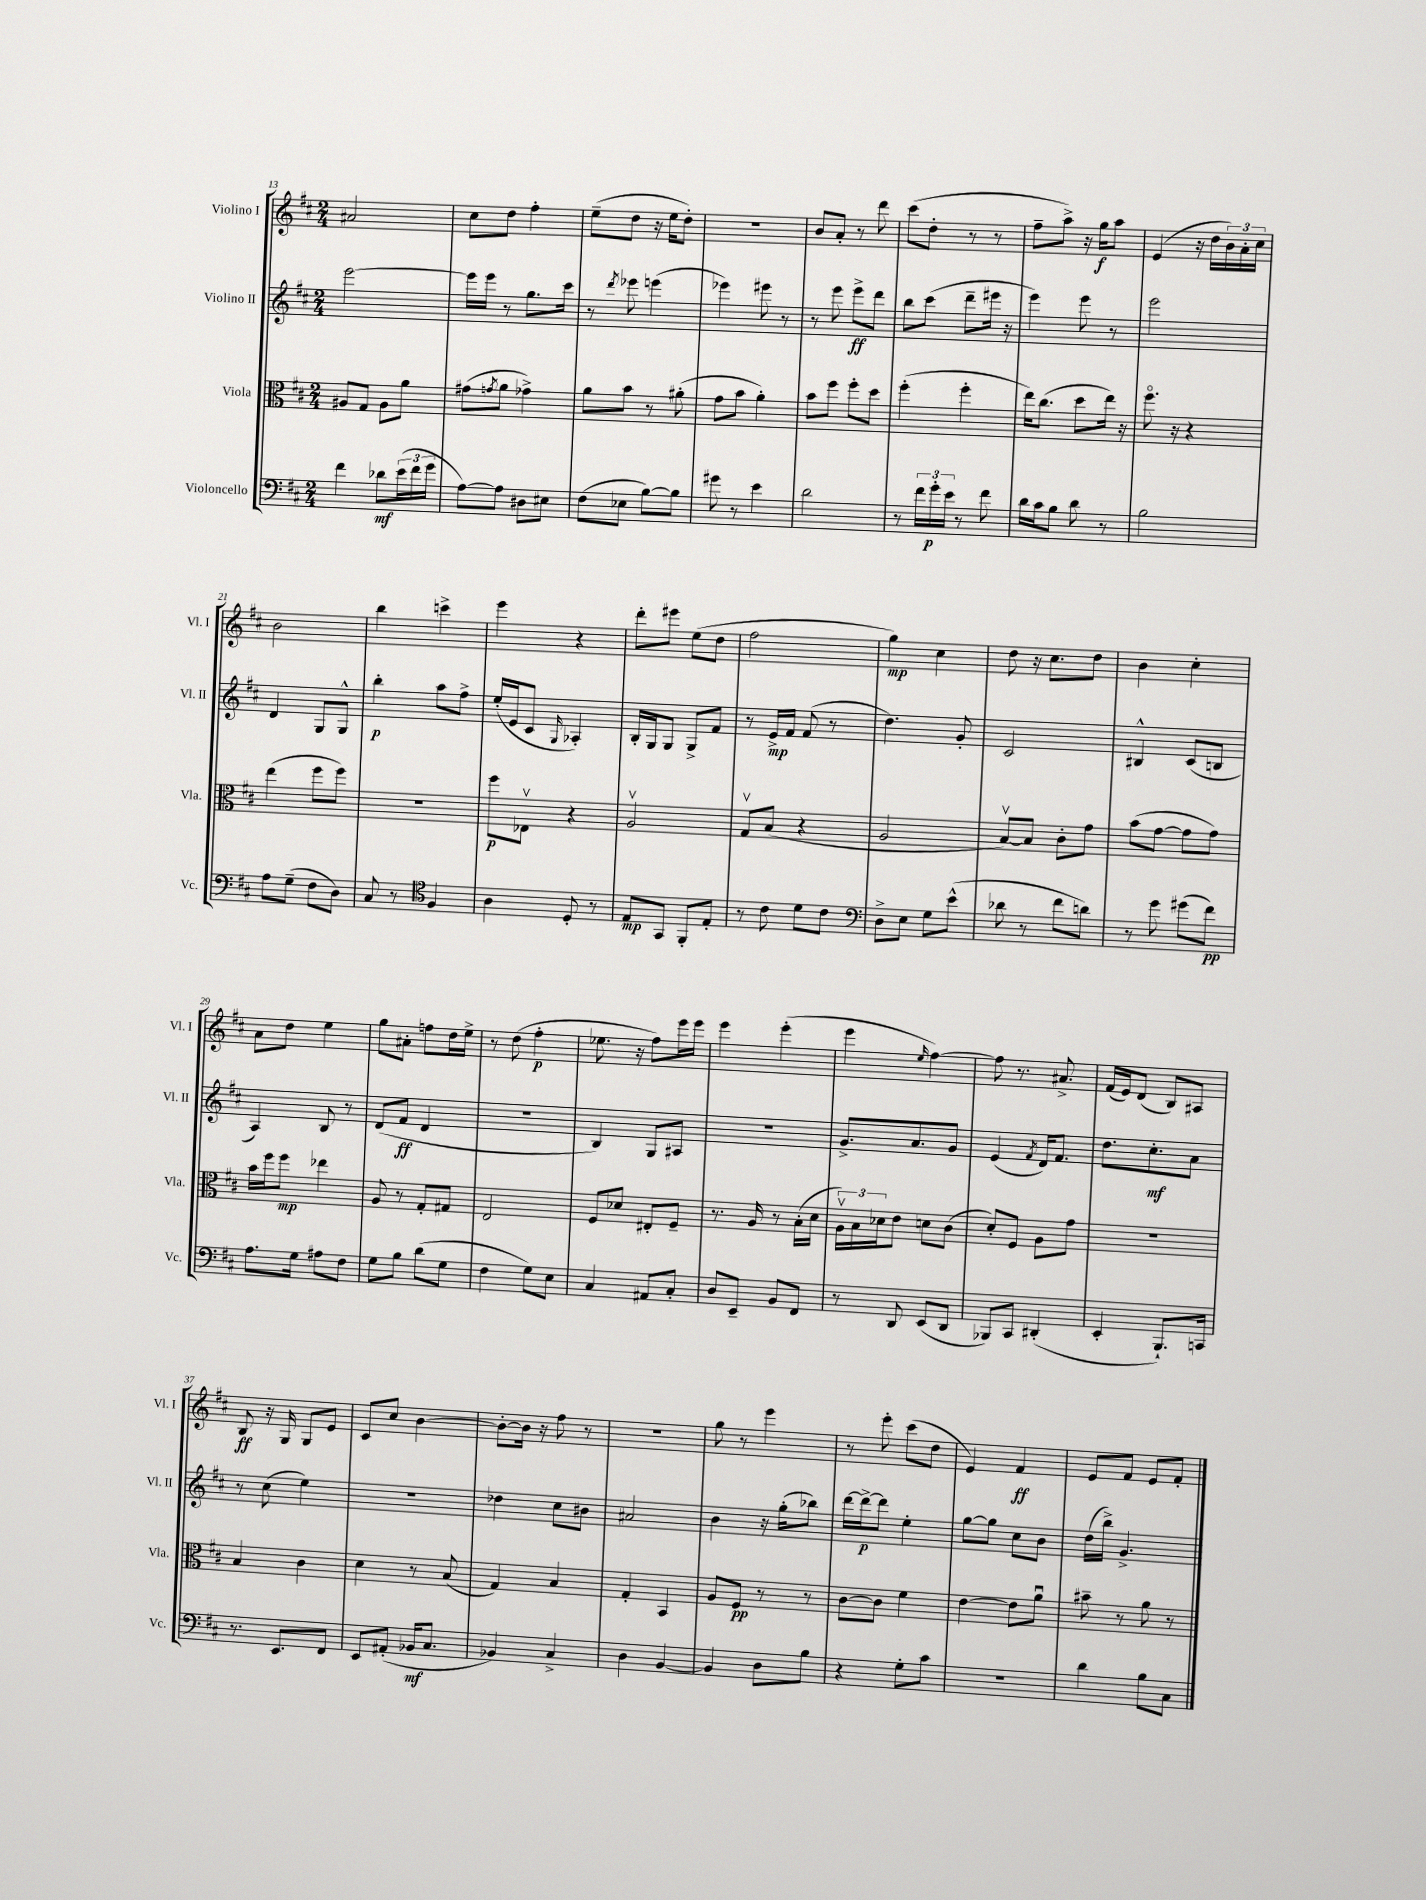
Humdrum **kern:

**kern	**dynam	**kern	**dynam	**kern	**dynam	**kern	**dynam
*part4	*part4	*part3	*part3	*part2	*part2	*part1	*part1
*staff4	*staff4	*staff3	*staff3	*staff2	*staff2	*staff1	*staff1
*I"Violoncello	*	*I"Viola	*	*I"Violino II	*	*I"Violino I	*
*I'Vc.	*	*I'Vla.	*	*I'Vl. II	*	*I'Vl. I	*
*clefF4	*	*clefC3	*	*clefG2	*	*clefG2	*
*k[f#c#]	*	*k[f#c#]	*	*k[f#c#]	*	*k[f#c#]	*
*M2/4	*	*M2/4	*	*M2/4	*	*M2/4	*
=13	=13	=13	=13	=13	=13	=13	=13
4f#\	.	8A#X/L	.	[2eee\	.	2a#X/	.
.	.	8G/J	.	.	.	.	.
8d-X\L	mf	8A#\L	.	.	.	.	.
(24e\L	.	8a\J	.	.	.	.	.
24f#\	.	.	.	.	.	.	.
24g\JJ	.	.	.	.	.	.	.
=14	=14	=14	=14	=14	=14	=14	=14
[8A\L)	.	(8g#X\L	.	16eee\LL]	.	8cc#\L	.
.	.	.	.	16eee\JJ	.	.	.
.	.	8qgn/	.	.	.	.	.
8A\J]	.	8a\J	.	8r	.	8dd\J	.
8D#X\L	.	4g-X^\)	.	8.gg\L	.	4ff#'\	.
8E#X\J	.	.	.	.	.	.	.
.	.	.	.	16ccc#\Jk	.	.	.
=15	=15	=15	=15	=15	=15	=15	=15
(8F#\L	.	8a\L	.	8r	.	(8ee~\L	.
.	.	.	.	8qddd/	.	.	.
8E-X\J	.	8b\J	.	8eee-X\	.	8dd\J	.
[8B\L)	.	8r	.	(4eeen\	.	16r	.
.	.	.	.	.	.	16ee\KL	.
8B\J]	.	(8a#X'\	.	.	.	8dd'\J)	.
=16	=16	=16	=16	=16	=16	=16	=16
8g#X\	.	8g\L	.	4eee-X\)	.	2r	.
8r	.	8b\J	.	.	.	.	.
4e\	.	4a'\)	.	8eee#X\	.	.	.
.	.	.	.	8r	.	.	.
=17	=17	=17	=17	=17	=17	=17	=17
2d\	.	8b\L	.	8r	.	8b/L	.
.	.	8ff#\J	.	8eee\	.	8a'/J	.
.	.	8ff#'\L	.	8eee^\L	ff	8r	.
.	.	8dd\J	.	8ddd\J	.	8ddd\	.
=18	=18	=18	=18	=18	=18	=18	=18
8r	.	(4ff#'\	.	8bb\L	.	(8ccc#\L	.
24f#\LL	.	.	.	(8ccc#\J	.	8dd'\J	.
24g'\	p	.	.	.	.	.	.
24e\JJ	.	.	.	.	.	.	.
8r	.	4ff#'\	.	8ddd~\L	.	8r	.
8f#\	.	.	.	16eee#X\Jk	.	8r	.
.	.	.	.	16r	.	.	.
=19	=19	=19	=19	=19	=19	=19	=19
16d\LL	.	16ee\KL)	.	4eee\)	.	8ff#~\L	.
16c#\J	.	(8.cc#\J	.	.	.	.	.
8B\J	.	.	.	.	.	8aa^\J)	.
8d\	.	8dd\L	.	8eee\	.	16r	.
.	.	.	.	.	.	16gg\KL	f
8r	.	16ee\Jk)	.	8r	.	8aa\J	.
.	.	16r	.	.	.	.	.
=20	=20	=20	=20	=20	=20	=20	=20
2B\	.	8.ff#\	.	2eee\	.	(4e/	.
.	.	16r	.	.	.	.	.
.	.	4r	.	.	.	16r	.
.	.	.	.	.	.	16dd\LL	.
.	.	.	.	.	.	24b\)	.
.	.	.	.	.	.	24a'\	.
.	.	.	.	.	.	24cc#\JJ	.
!!LO:LB:g=z
=21	=21	=21	=21	=21	=21	=21	=21
8A\L	.	(4ee\	.	4d/	.	2b\	.
(8G~\J	.	.	.	.	.	.	.
8F#\L	.	8ff#\L	.	8G/L	.	.	.
8D\J)	.	8ff#\J)	.	8G^^/J	.	.	.
=22	=22	=22	=22	=22	=22	=22	=22
8C#/	.	2r	.	4bb'\	p	4bb\	.
8r	.	.	.	.	.	.	.
*clefC4	*	*	*	*	*	*	*
4F#/	.	.	.	8aa\L	.	4cccn^\	.
.	.	.	.	8ff#^\J	.	.	.
=23	=23	=23	=23	=23	=23	=23	=23
4A\	.	8ff#\L	p	(16ee'/LL	.	4eee\	.
.	.	.	.	16e/J	.	.	.
.	.	8E-Xv\J	.	8c#/J	.	.	.
.	.	.	.	16qqG/	.	.	.
8D'/	.	4r	.	4A-X'/)	.	4r	.
8r	.	.	.	.	.	.	.
=24	=24	=24	=24	=24	=24	=24	=24
8E/L	mp	2Av/	.	16B'/LL	.	8ddd'\L	.
.	.	.	.	16G/J	.	.	.
8GG/J	.	.	.	8G/J	.	8eee#X\J	.
8FF#'/L	.	.	.	8G^/L	.	(8ee\L	.
8E'/J	.	.	.	8f#/J	.	8dd\J	.
=25	=25	=25	=25	=25	=25	=25	=25
8r	.	8Gv/L	.	8r	.	2ff#\	.
8c#\	.	(8B/J	.	16e^/LL	mp	.	.
.	.	.	.	16f#/JJ	.	.	.
8d\L	.	4r	.	(8f#/	.	.	.
8c#\J	.	.	.	8r	.	.	.
=26	=26	=26	=26	=26	=26	=26	=26
*clefF4	*	*	*	*	*	*	*
8D^\L	.	2A/	.	4.dd\)	.	4gg\)	mp
8E\J	.	.	.	.	.	.	.
8G\L	.	.	.	.	.	4cc#\	.
(8e^^\J	.	.	.	8g'/	.	.	.
=27	=27	=27	=27	=27	=27	=27	=27
8d-X\	.	[8Bv/L)	.	2c#/	.	8dd\	.
8r	.	8B/J]	.	.	.	16r	.
.	.	.	.	.	.	8.cc#\L	.
8f#\L	.	8c#'\L	.	.	.	.	.
8dn\J)	.	8g\J	.	.	.	8dd\J	.
=28	=28	=28	=28	=28	=28	=28	=28
8r	.	(8b\L	.	4B#X^^/	.	4b\	.
8g\	.	[8g\J	.	.	.	.	.
(8g#X\L	.	8g\L]	.	(8c#/L	.	4cc#'\	.
8f#\J)	pp	8g\J)	.	8Bn/J	.	.	.
!!LO:LB:g=z
=29	=29	=29	=29	=29	=29	=29	=29
8.A\L	.	16b\LL	.	4A/)	.	8a\L	.
.	.	16ff#\J	.	.	.	.	.
.	.	8ff#\J	mp	.	.	8dd\J	.
16G\Jk	.	.	.	.	.	.	.
8A#X\L	.	4ee-X\	.	8B/	.	4ee\	.
8F#\J	.	.	.	8r	.	.	.
=30	=30	=30	=30	=30	=30	=30	=30
8G\L	.	8A/	.	(8d/L	.	8gg\L	.
8B\J	.	8r	.	8f#/J	ff	8a#X'\J	.
(8d\L	.	8G'/L	.	4d/	.	8ffn\L	.
8G\J	.	8G#X/J	.	.	.	16dd\L	.
.	.	.	.	.	.	16ee^\JJ	.
=31	=31	=31	=31	=31	=31	=31	=31
4F#\	.	2E/	.	2r	.	8r	.
.	.	.	.	.	.	(8dd\	.
8G\L)	.	.	.	.	.	4ff#'\	p
8E\J	.	.	.	.	.	.	.
=32	=32	=32	=32	=32	=32	=32	=32
4C#/	.	8F#/L	.	4B/)	.	8.ee-X\	.
.	.	8d-X/J	.	.	.	.	.
.	.	.	.	.	.	16r	.
8AA#X/L	.	8E#X'/L	.	8G/L	.	8ff#\L)	.
8C#'/J	.	8F#~/J	.	8A#X/J	.	16eee\L	.
.	.	.	.	.	.	16eee\JJ	.
=33	=33	=33	=33	=33	=33	=33	=33
8D/L	.	8.r	.	2r	.	4eee\	.
8EE~/J	.	.	.	.	.	.	.
.	.	16A/	.	.	.	.	.
8BB/L	.	8r	.	.	.	(4eee'\	.
8FF#/J	.	(16B'\LL	.	.	.	.	.
.	.	16d\JJ	.	.	.	.	.
=34	=34	=34	=34	=34	=34	=34	=34
8r	.	24Av\LL)	.	8.g^/L	.	4eee\	.
.	.	24B\	.	.	.	.	.
.	.	24d-X\J	.	.	.	.	.
8DD/	.	8e\J	.	.	.	.	.
.	.	.	.	8.a/	.	.	.
.	.	.	.	.	.	16qqee/	.
(8EE/L	.	8dn\L	.	.	.	[4ff#\)	.
8DD/J	.	(8c#\J	.	8g/J	.	.	.
=35	=35	=35	=35	=35	=35	=35	=35
8BBB-X/L)	.	8d'/L)	.	(4e/	.	8ff#\]	.
8CC#/J	.	8F#/J	.	.	.	8.r	.
.	.	.	.	8qf#/	.	.	.
(4DD#X'/	.	8A\L	.	16d/KL)	.	.	.
.	.	.	.	8.f#/J	.	8.a#X^/	.
.	.	8g\J	.	.	.	.	.
=36	=36	=36	=36	=36	=36	=36	=36
4EE'/	.	2r	.	8.dd\L	.	(16f#/LL	.
.	.	.	.	.	.	16e/J)	.
.	.	.	.	.	.	(8d/J	.
.	.	.	.	8.cc#'\	mf	.	.
8.BBB`/L)	.	.	.	.	.	8B/L)	.
.	.	.	.	8a\J	.	8A#X/J	.
16CCn/Jk	.	.	.	.	.	.	.
!!LO:LB:g=z
=37	=37	=37	=37	=37	=37	=37	=37
8.r	.	4B/	.	8r	.	8B/	ff
.	.	.	.	(8cc#\	.	16r	.
8.EE/L	.	.	.	.	.	16G/	.
.	.	4c#\	.	4ee\)	.	8G/L	.
8FF#/J	.	.	.	.	.	8e/J	.
=38	=38	=38	=38	=38	=38	=38	=38
8EE/L	.	4d\	.	2r	.	8c#/L	.
(8AA#X'/J	.	.	.	.	.	8cc#/J	.
16BB-X/KL	mf	8r	.	.	.	[4b\	.
8.C#/J	.	.	.	.	.	.	.
.	.	(8B/	.	.	.	.	.
=39	=39	=39	=39	=39	=39	=39	=39
4BB-X/)	.	4G/)	.	4dd-X\	.	8b'\L_	.
.	.	.	.	.	.	16b\Jk]	.
.	.	.	.	.	.	16r	.
4C#^/	.	4B/	.	8cc#\L	.	8ff#\	.
.	.	.	.	8b#X\J	.	8r	.
=40	=40	=40	=40	=40	=40	=40	=40
4D\	.	4G'/	.	2a#X/	.	2r	.
[4BB/	.	4BB/	.	.	.	.	.
=41	=41	=41	=41	=41	=41	=41	=41
4BB/]	.	8A/L	.	4b\	.	8gg\	.
.	.	8F#/J	pp	.	.	8r	.
8D\L	.	8r	.	16r	.	4eee\	.
.	.	.	.	(16gg'\KL	.	.	.
8B\J	.	8r	.	8bb-X\J)	.	.	.
=42	=42	=42	=42	=42	=42	=42	=42
4r	.	[8c#\L	.	[16ddd\LL	.	8r	.
.	.	.	.	16ddd^\J_	p	.	.
.	.	8c#\J]	.	8ddd\J]	.	8eee'\	.
8G'\L	.	4f#\	.	4ee'\	.	(8ccc#\L	.
8c#\J	.	.	.	.	.	8dd\J	.
=43	=43	=43	=43	=43	=43	=43	=43
2r	.	[4e\	.	[8gg\L	.	4e/)	.
.	.	.	.	8gg\J]	.	.	.
.	.	8e\L]	.	8cc#\L	.	4f#/	ff
.	.	8au\J	.	8b\J	.	.	.
=44	=44	=44	=44	=44	=44	=44	=44
4d\	.	8b#X~\	.	(16dd\LL	.	8e/L	.
.	.	.	.	16bb^\JJ)	.	.	.
.	.	8r	.	4.g^/	.	8f#/J	.
8B\L	.	8a\	.	.	.	8e/L	.
8C#\J	.	8r	.	.	.	8f#'/J	.
==	==	==	==	==	==	==	==
*-	*-	*-	*-	*-	*-	*-	*-
